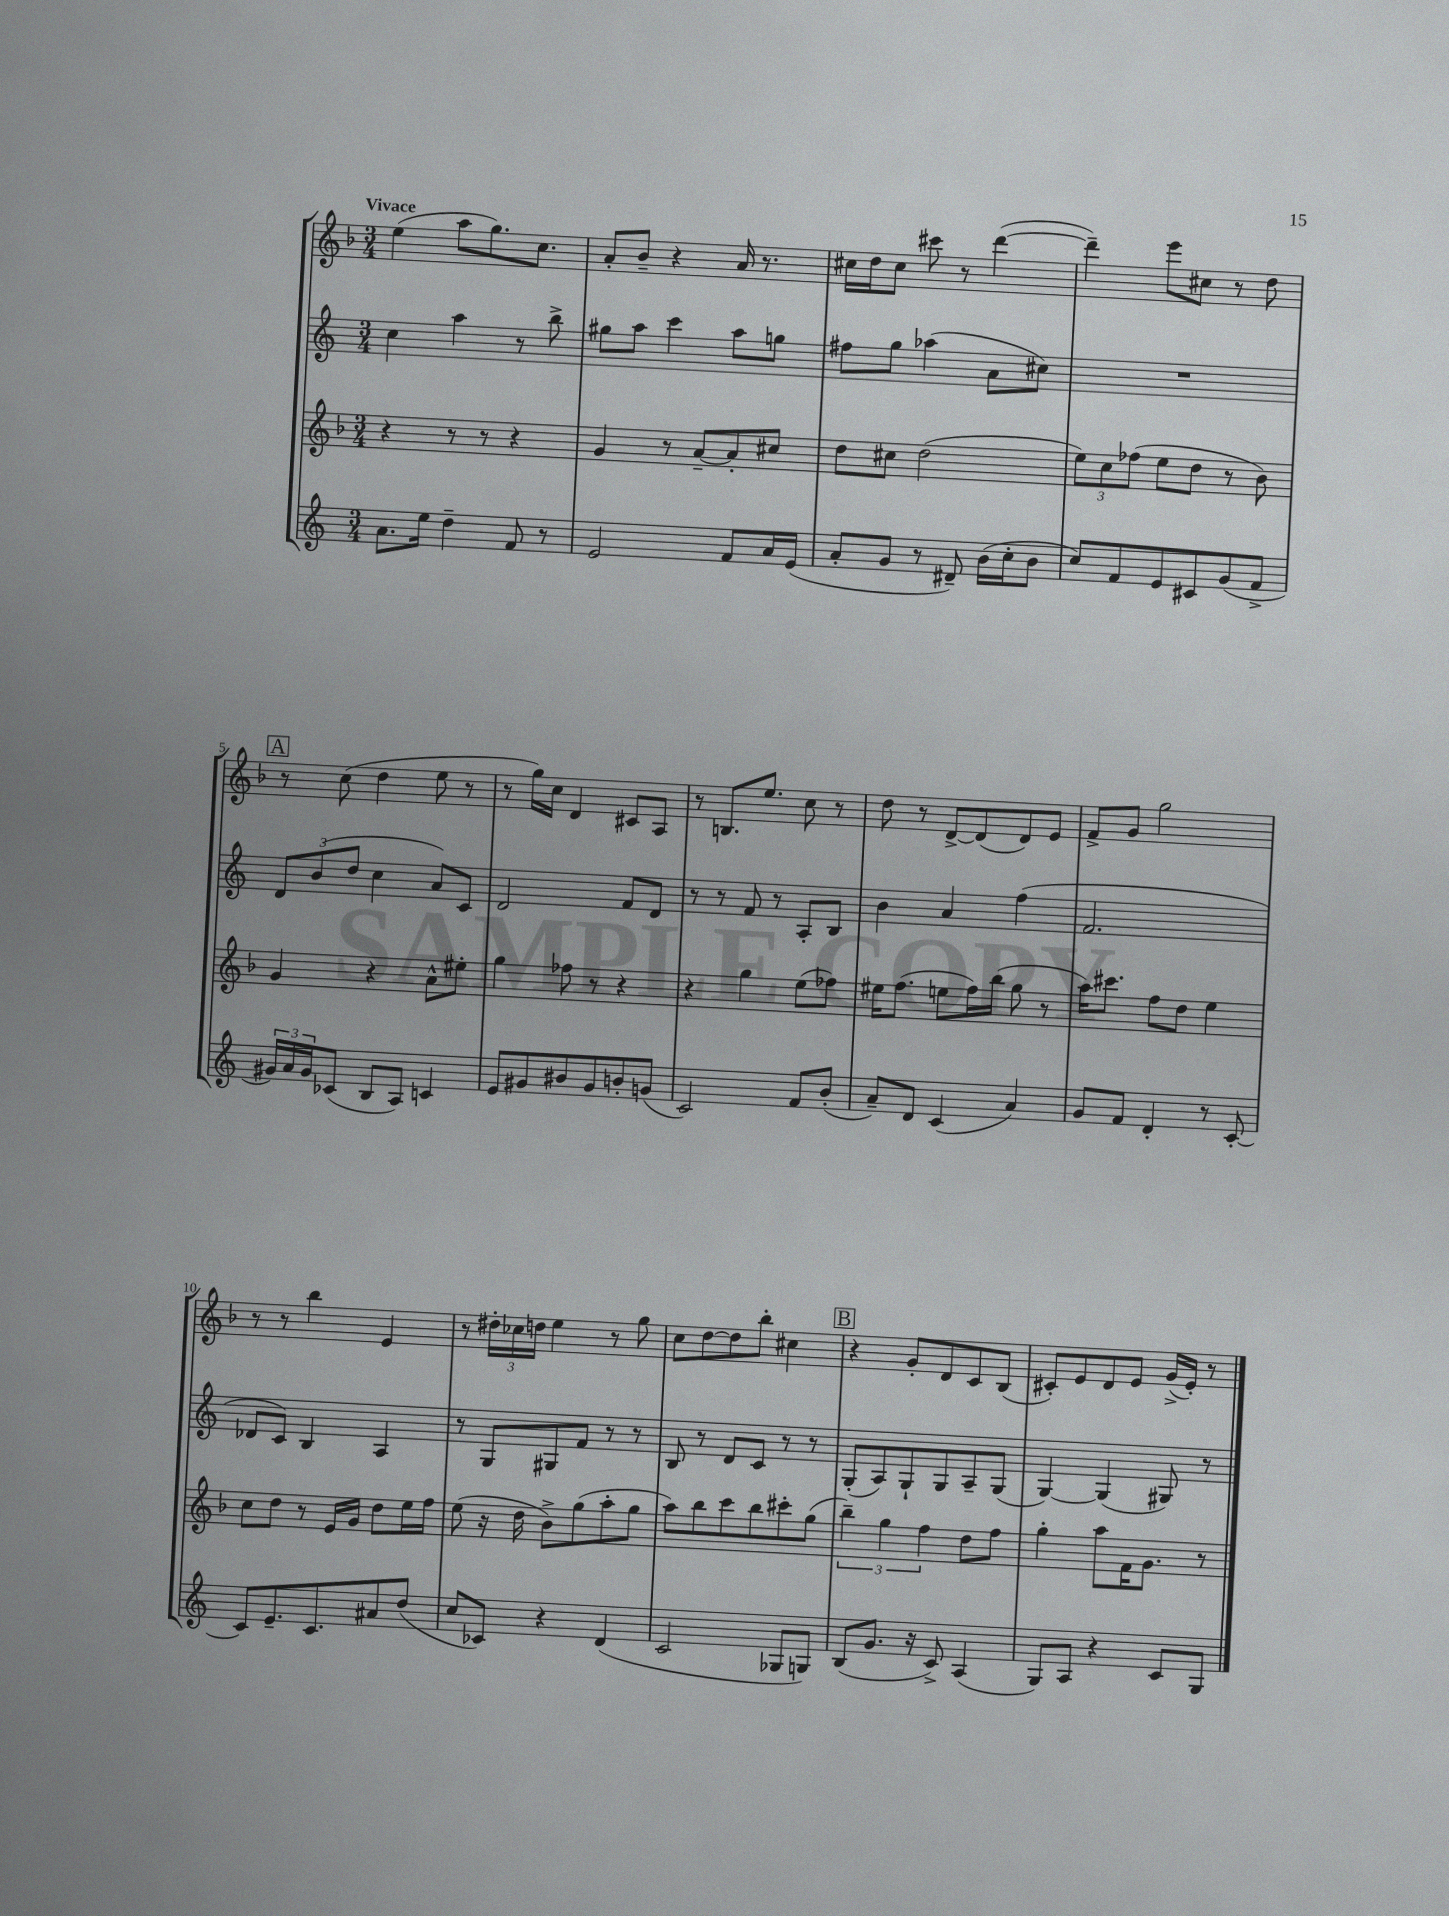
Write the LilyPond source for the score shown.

<<
\new StaffGroup <<
\new Staff = "s0" {
    \clef treble \key f \major \numericTimeSignature \time 3/4 \tempo "Vivace"
    e''4( a''8 g''8.) c''8. |
    a'8-. bes'8-- r4 a'16 r8. |
    cis''16 d''16 cis''8 cis'''8 r8 d'''4~( |
    d'''4--) e'''8 cis''8 r8 d''8 |
    \mark \markup { \box "A" } r8 c''8( d''4 e''8 r8 |
    r8 g''16) c''16 d'4 cis'8 a8 |
    r8 b8. e''8. c''8 r8 |
    d''8 r8 d'8~-> d'8( d'8) e'8 |
    f'8-> g'8 g''2 |
    r8 r8 bes''4 e'4 |
    r8 \tuplet 3/2 { dis''16-. ces''16 d''16 } e''4 r8 g''8 |
    c''8 d''8~ d''8 bes''8-. cis''4 |
    \mark \markup { \box "B" } r4 g'8-. d'8 c'8 bes8( |
    cis'8-.) e'8 d'8 e'8 g'16->( e'16-.) r8 \bar "|." |
}
\new Staff = "s1" {
    \clef treble \key c \major \numericTimeSignature \time 3/4
    c''4 a''4 r8 b''8-> |
    gis''8 a''8 c'''4 a''8 g''8 |
    fis''8 g''8 aes''4( a'8 cis''8) |
    R2. |
    \mark \markup { \box "A" } \tuplet 3/2 { d'8 b'8( d''8 } c''4 a'8) c'8 |
    d'2 f'8 d'8 |
    r8 r8 f'8 r8 a8-. b8 |
    b'4 a'4 f''4( |
    f'2. |
    des'8 c'8) b4 a4 |
    r8 g8 gis8 f'8 r8 r8 |
    b8 r8 d'8 c'8 r8 r8 |
    \mark \markup { \box "B" } g8-.( a8) g8-! g8 a8-- g8( |
    g4~) g4( gis8) r8 \bar "|." |
}
\new Staff = "s2" {
    \clef treble \key f \major \numericTimeSignature \time 3/4
    r4 r8 r8 r4 |
    g'4 r8 a'8~-- a'8-. cis''8 |
    d''8 cis''8 d''2( |
    \tuplet 3/2 { e''8) c''8 fes''8( } e''8 d''8 r8 bes'8) |
    \mark \markup { \box "A" } g'4 r4 a'8-^ eis''8-. |
    g''4 fes''8 r8 r4 |
    r4 g''4 e''8( fes''8) |
    eis''16 f''8.( e''8 f''16) bes''16( g''8 r8 |
    a''16) cis'''8. f''8 d''8 e''4 |
    c''8 d''8 r8 e'16 g'16 d''8 e''16 f''16 |
    e''8( r16 d''16 bes'8->) g''8( a''8-. g''8 |
    a''8) bes''8 c'''8 bes''8 cis'''8-. g''8( |
    \mark \markup { \box "B" } \tuplet 3/2 { bes''4--) g''4 f''4 } d''8 f''8 |
    g''4-. a''8 f'16 g'8. r8 \bar "|." |
}
\new Staff = "s3" {
    \clef treble \key c \major \numericTimeSignature \time 3/4
    a'8. e''16 d''4-- f'8 r8 |
    e'2 f'8 a'16 e'16( |
    a'8-. g'8 r8 dis'8--) b'16( c''16-. b'8 |
    c''8) f'8 e'8 cis'8 g'8( f'8-> |
    \mark \markup { \box "A" } \tuplet 3/2 { gis'16) a'16 gis'16 } ces'8( b8 a8) c'4 |
    e'8 gis'8 bis'8 gis'8 b'8-. g'8( |
    c'2) f'8 b'8-.( |
    a'8--) d'8 c'4( a'4) |
    g'8 f'8 d'4-. r8 c'8~-. |
    c'8 e'8.-- c'8. ais'8 d''8( |
    c''8 ces'8) r4 d'4( |
    c'2 ges8 g8) |
    \mark \markup { \box "B" } b8( g'8. r16 c'8->) a4( |
    g8) a8 r4 c'8 g8 \bar "|." |
}
>>
>>
